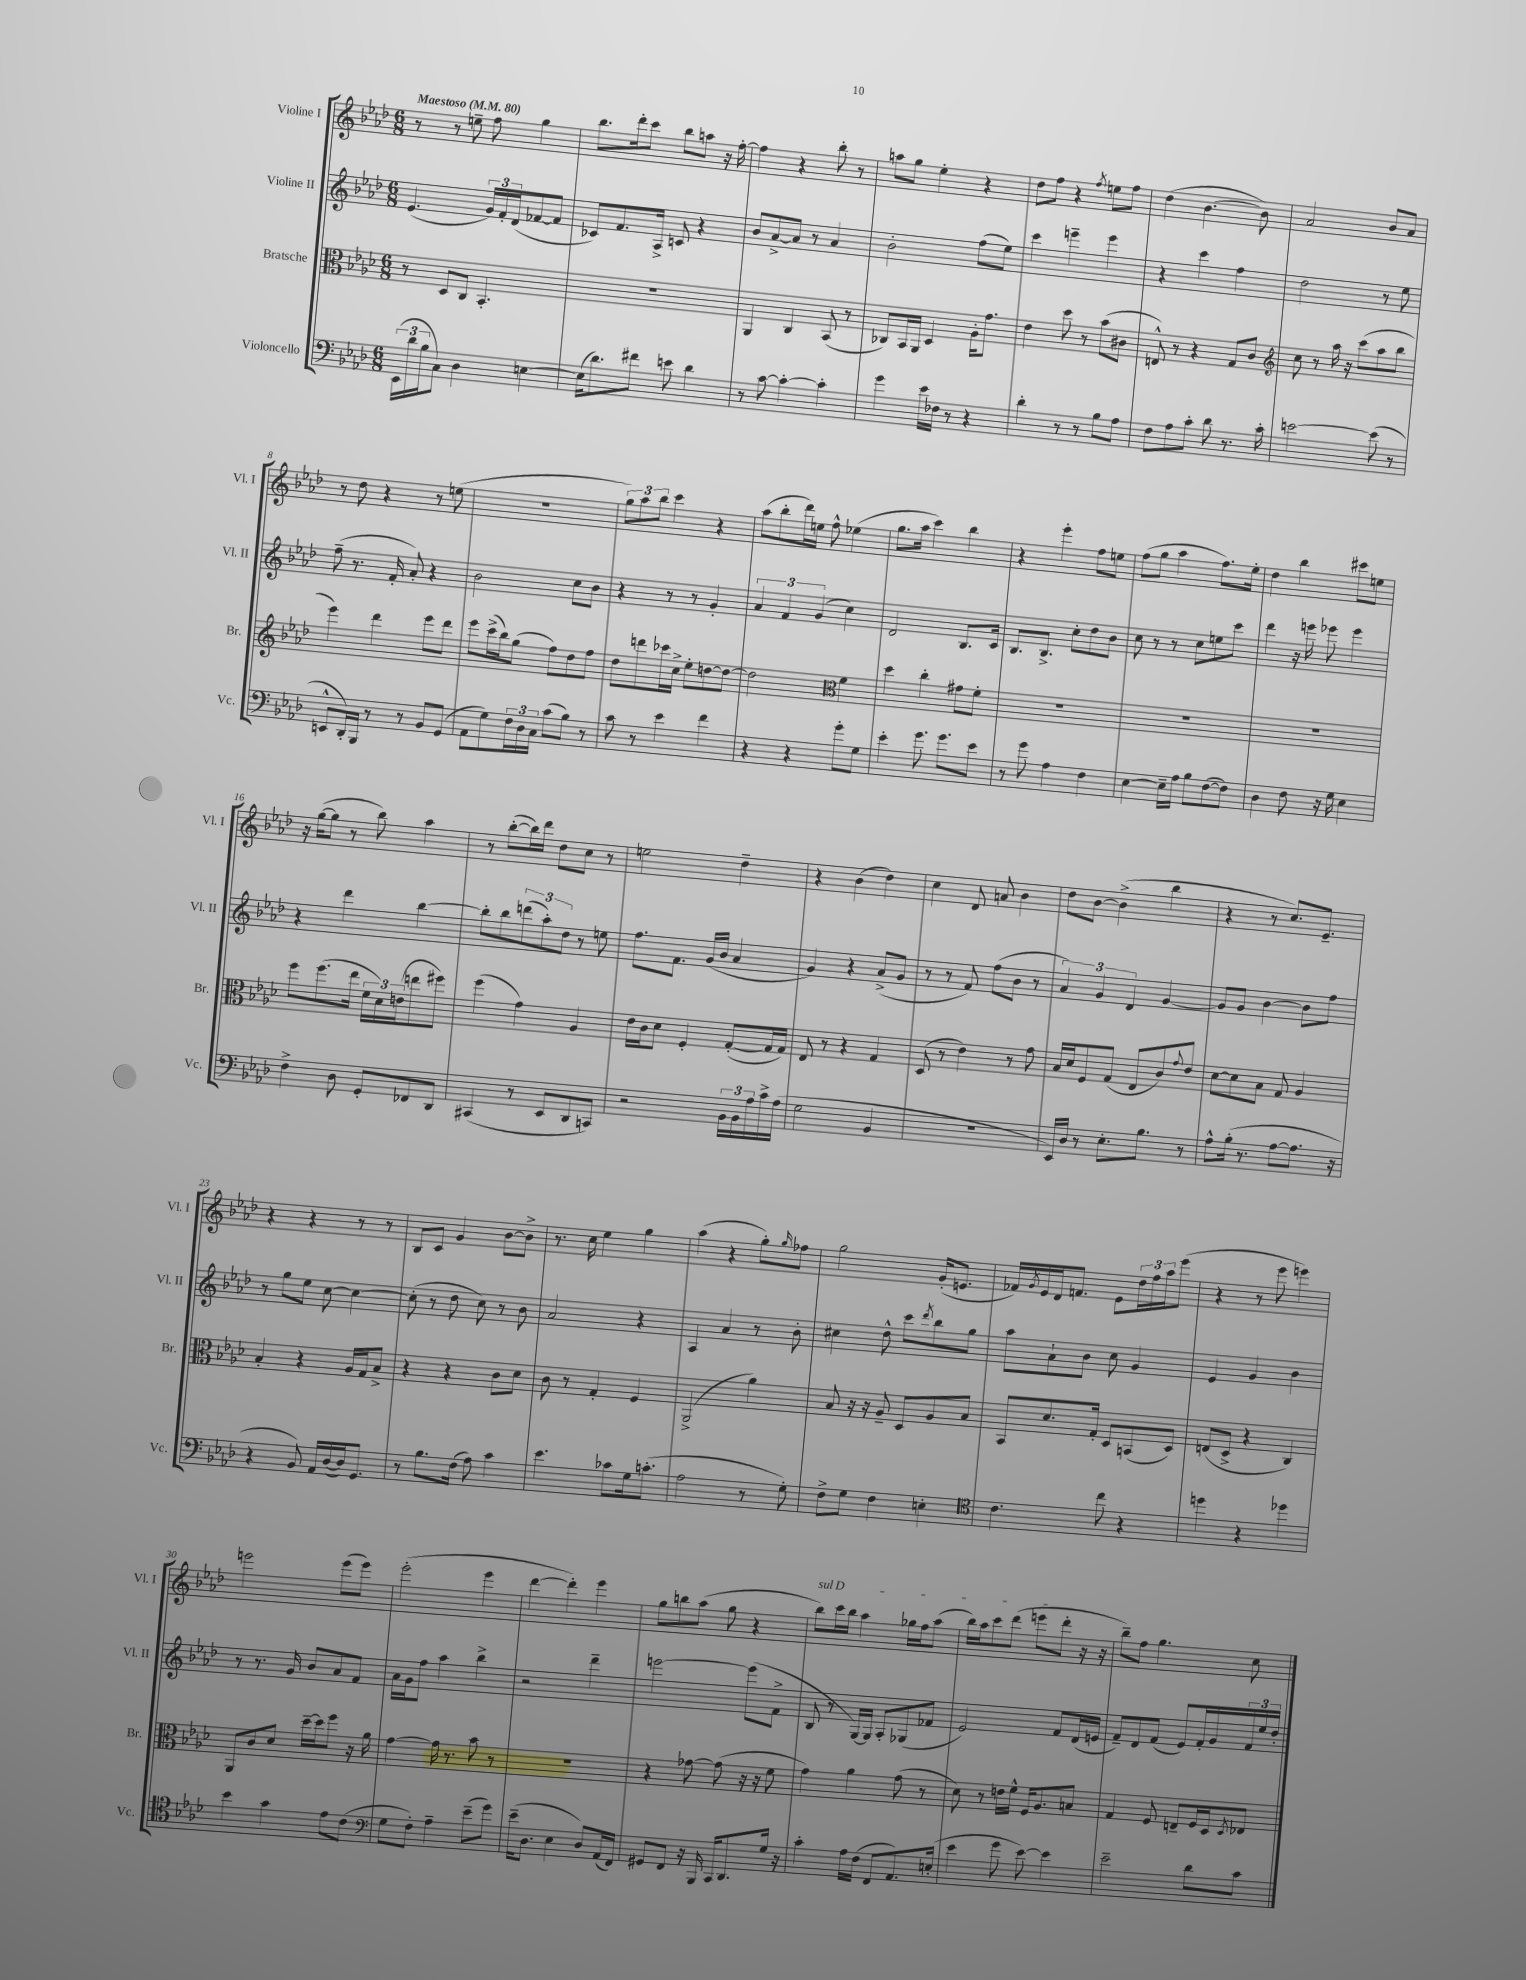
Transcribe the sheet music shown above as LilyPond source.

<<
\new StaffGroup <<
\new Staff = "s0" \with { instrumentName = "Violine I" shortInstrumentName = "Vl. I" } {
    \clef treble \key aes \major \numericTimeSignature \time 6/8 \tempo "Maestoso" 4 = 80
    r8 r8 e''8-- f''8 g''4 |
    bes''8. des'''16-. c'''8 bes''8 a''8 r16 f''16~-. |
    f''4 r4 bes''8-. r8 |
    a''8 g''8 ees''4-. r4 |
    des''8 f''8 r4 \acciaccatura { f''8 } e''8 f''8 |
    des''4( bes'4.~ bes'8) |
    aes'2 bes'8 aes'8 |
    r8 des''8 r4 r8 e''8( |
    R2. |
    \tuplet 3/2 { g''8) aes''8 bes''8 } c'''4 r4 |
    aes''8( bes''8-. des'''16) e''16 f''8-^ ees''4( |
    g''8. aes''16 c'''4) bes''4 |
    r4 ees'''4-. f''8 e''8 |
    f''8( g''8 aes''4 f''8.) ees''16-. |
    des''4 bes''4 cis'''8 e''8 |
    r16 g''16~( g''8 r8 bes''8) aes''4 |
    r8 bes''8~-.( bes''16) des'''16 des''8 c''8 r8 |
    e''2 des''4-- |
    r4 bes'4( des''4) |
    c''4 des'8 a'8 bes'4 |
    des''8 bes'8~ bes'4->( bes''4 |
    r4 r8 c''8.) ees'8.-- |
    r4 r4 r8 r8 |
    bes8 c'8 g'4 bes'8~ bes'8-> |
    r8. c''16 ees''4 g''4 |
    aes''4( r4 g''8-.) \grace { g''16 } fes''8 |
    g''2 g'16-.( e'8. |
    fes'16) \acciaccatura { g'8 } ees'16 des'16 f'8. ees'8 \tuplet 3/2 { des''16 f''16 aes''16 } ees'''8( |
    r4 r8 ees'''8 e'''4) |
    e'''2 e'''8( e'''8) |
    ees'''2-.( ees'''4 |
    des'''4~ des'''4-.) ees'''4 |
    g''8 b''8 aes''8( g''8 r4 |
    \once \override TextSpanner.bound-details.left.text = \markup { \italic "sul D" } bes''8\startTextSpan) c'''16 bes''16 aes''4 ges''16 f''16 aes''8( |
    bes''16) aes''16 c'''8 des'''8( e'''8 des'''8-.\stopTextSpan r16 r16 |
    bes''8--) f''8 g''4. c''8 \bar "|." |
}
\new Staff = "s1" \with { instrumentName = "Violine II" shortInstrumentName = "Vl. II" } {
    \clef treble \key aes \major \numericTimeSignature \time 6/8
    ees'4.( \tuplet 3/2 { g'16) f'16-. des'16( } fes'8~ fes'8 |
    ces'8) f'8. aes16-> c'8 r4 |
    bes'8 aes'8~-> aes'8 r8 aes'4 |
    bes'2-. f''8( ees''8) |
    c'''4 e'''4-- e'''4 |
    r4 c'''4 f''4 |
    des''2 r8 ees''8 |
    f''8--( r8. f'16-. aes'8-.) r4 |
    bes'2 c''8 bes'8 |
    r4 r8 r8 g'4-. |
    \tuplet 3/2 { aes'4 f'4 g'4( } c''4) |
    des'2 bes8. c'16 |
    bes8. bes8.-> c''8-. des''8 bes'8 |
    c''8 r8 r8 c''8 e''8 c'''8 |
    des'''4 r16 e'''16 ees'''8 ees'''4 |
    r4 des'''4 bes''4~ |
    bes''8-. bes''8 \tuplet 3/2 { d'''8( aes''8-.) des''8 } r8 e''8 |
    f''8. f'8. g'16( bes'16 aes'4 |
    g'4) r4 aes'8->( g'8 |
    r8 r8 f'8) f''8( bes'8 r8 |
    \tuplet 3/2 { aes'4) g'4 des'4 } g'4~ |
    g'8 g'8 bes'4~ bes'8 f''8 |
    r8 g''8 ees''8 c''8~ c''4~ |
    c''8-.( r8 des''8 c''8) r8 bes'8 |
    aes'2 r4 |
    aes4 aes'4 r8 bes'8-. |
    cis''4 des''8-^ c'''8 \acciaccatura { des'''8 } bes''8 g''8 |
    aes''8 aes'8-! bes'8 c''8 g'4 |
    ees'4 g'4 bes'4 |
    r8 r8. g'16 bes'8 aes'8 f'8 |
    aes'16 g'16 f''8 aes''4 bes''4-> |
    r2 des'''4-- |
    e'''2~ e'''8( f'8-> |
    bes8 r8 g16~) g16 aes8-. ges8( fes'8 |
    ees'2) f'8 des'16( e'16 |
    f'8--) des'8 f'8( ees'8) f'16-. g'16 \tuplet 3/2 { f'16 ees''16 des''16-. } \bar "|." |
}
\new Staff = "s2" \with { instrumentName = "Bratsche" shortInstrumentName = "Br." } {
    \clef alto \key aes \major \numericTimeSignature \time 6/8
    r8 des8 c8 bes,4.-. |
    r2. |
    aes,4 c4 bes,8( r8 |
    ces8) bes,16 aes,16 des4 aes16-. g'8. |
    ees'4 des''8 r8 bes'8( cis'8 |
    e8-^) r8 r4 g8 c'8 |
    \clef treble c''8 r8 aes''16 r16 c'''8( aes''8 bes''8 |
    ees'''4) des'''4 ees'''8 des'''8 |
    ees'''8 c'''16->( bes''16) g''8( f''8) des''8 f''8 |
    des''8 d'''8 ces'''16 c''16-> ees''8-. d''8~ d''8~ |
    d''2 \clef alto f'4 |
    des''4 c''4-. gis'8 f'8-. |
    R2. |
    R2. |
    R2. |
    f''8 f''8.( ees''16 \tuplet 3/2 { f'16 des'16) e'16( } e''8 fis''8) |
    f''4( g'4) aes4 |
    ees'16 c'16 des'8 f4-. g8~-.( g16 g16) |
    ees8 r8 r4 g4 |
    des8( r8 ees'4) r8 g'8 |
    bes16 des'16 f8 g8( ees8 c'8) \appoggiatura { g'8 } ees'8 |
    des'8~ des'8 bes8 g8 aes4 |
    bes4-. r4 aes16 g16 bes8-> |
    r4 r4 c'8 des'8 |
    c'8 r8 g4-. f4 |
    aes,2->( aes'4) |
    bes8 r16 r16 aes8-- des8 aes8 bes8 |
    bes,8 des'8. g16-. des8 b,8( des8) |
    e8( des8-> r4 c4) |
    aes,8 c'8 des'8 des''16~-- des''16 f''8 r16 aes'16 |
    g'4~ g'16 r8. bes'8 r8 |
    R2. |
    r4 ges'8~ ges'8( r16 r16 f'8 |
    g'4) aes'4 g'8( r8 |
    des'8) r8 e'16 f'16-^ f16 aes8. b8 |
    g4 f8 e8-- f16 des16 \acciaccatura { des8 } ees8 \bar "|." |
}
\new Staff = "s3" \with { instrumentName = "Violoncello" shortInstrumentName = "Vc." } {
    \clef bass \key aes \major \numericTimeSignature \time 6/8
    \tuplet 3/2 { ees,16( des'16 bes16 } c8) des4 e4~ |
    e16( des'8.) fis'8 e'8 des'4 |
    r8 c'8~ c'4~-. c'4-. |
    g'4 ees'16 fes16 r8 r4 |
    des'4-. r8 r8 bes8 aes8 |
    f8 aes8 c'8-. des'8 r8. c'16-. |
    e'2~ e'8( r8 |
    e,8-^ des,16-.) bes,,16 r8 r8 bes,8 g,8( |
    aes,8 g8) \tuplet 3/2 { f16 des16 c16 } c'8( bes8) r8 |
    c'8 r8 ees'4 f'4 |
    r4 r4 g'8-. g8 |
    ees'4-. g'8. g'8. ees'8 |
    r8 g'8 aes4 f4 |
    ees4~ ees16-- aes16 bes8 f8~( f8) |
    des4 f8 r16 g16 ees4 |
    f4-> des8 g,8-. fes,8 des,8 |
    cis,4( r8 ees,8 des,8 c,8) |
    r2 \tuplet 3/2 { bes,16 bes,16 aes16 } c'16-> aes16( |
    g2 bes,4 |
    R2. |
    ees,16) des16 r8 ees8.-. bes8. r8 |
    aes8-^ bes16-.( r8. aes8~ aes8. r16 |
    r4 bes,8) aes,16 des16~( des16) g,8. |
    r8 bes8. f16( aes8) c'4 |
    ees'4. ces'8 g16 c'8.-.( |
    aes2 r8 g8-.) |
    f8-> g8 f4 e4-. |
    \clef tenor c'4. c''8 r4 |
    d''4 r4 des''4 |
    bes'4 g'4 ees'8 c'8( |
    \clef bass g8 f8-.) aes4-- ees'8--( g'8) |
    ees'16--( des8. ees4 des8) aes,16( f,16) |
    gis,8 f,8 r16 bes,,16 c,16 des,8. g16 r16 |
    c'4-. aes16 f16( f,8 aes,8.) e16-.( |
    ees'4 g'8 ees'8~) ees'4 |
    ees'2-- des'8 c'8 \bar "|." |
}
>>
>>
